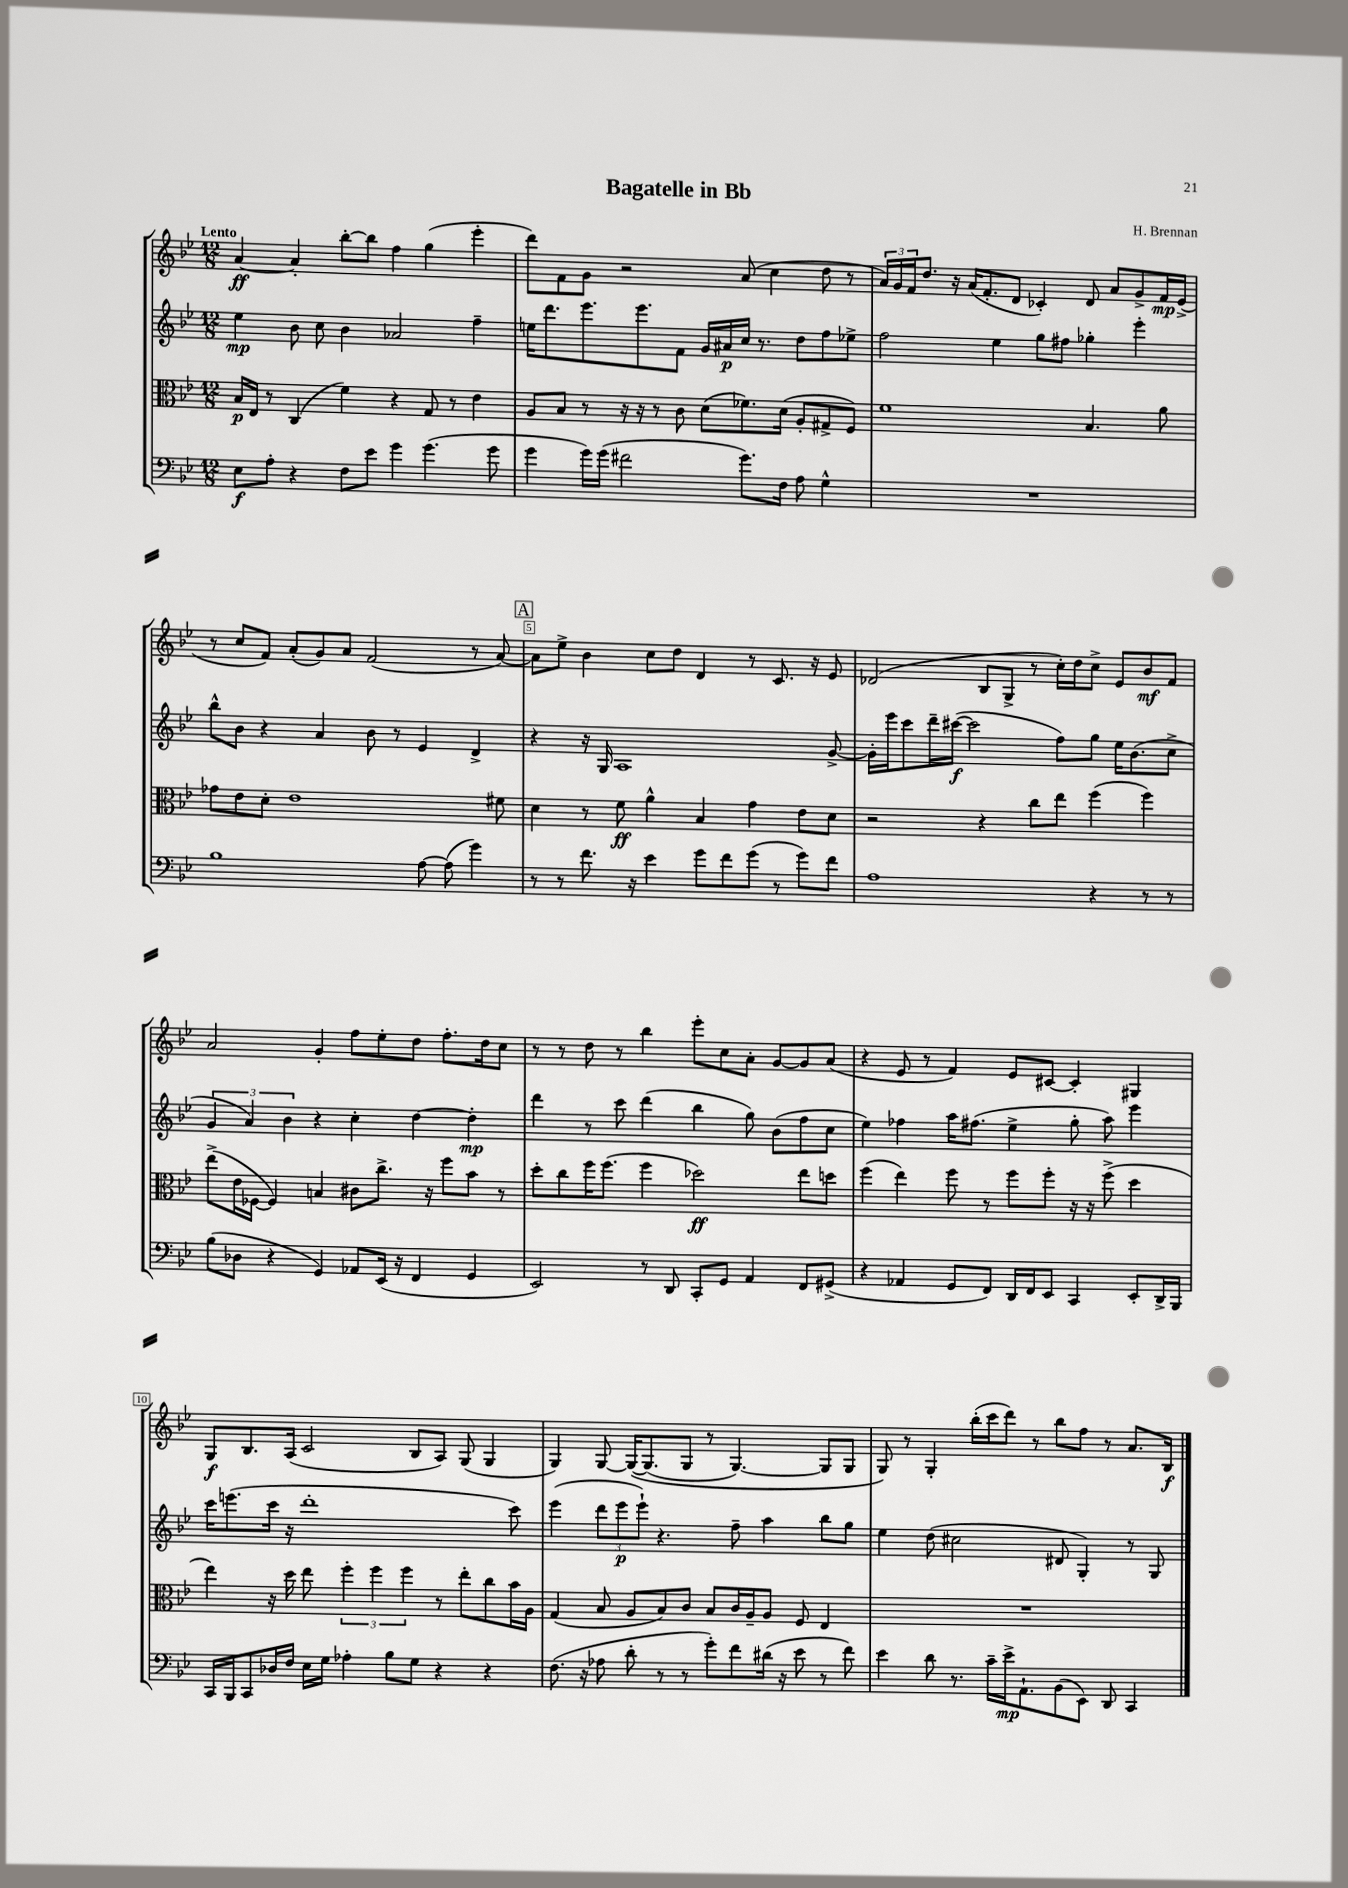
\header { title = "Bagatelle in Bb" composer = "H. Brennan" }
<<
\new StaffGroup <<
\new Staff = "s0" {
    \clef treble \key bes \major \numericTimeSignature \time 12/8 \tempo "Lento"
    a'4~\ff a'4-. bes''8~-. bes''8 f''4 g''4( ees'''4-. |
    d'''8) f'8 g'8 r2 a'8( c''4 d''8 r8 |
    \tuplet 3/2 { a'16) g'16 f'16 } d''8. r16 a'16( f'8.-. d'8 ces'4-.) d'8 a'8 g'8-> f'16\mp ees'16->( |
    r8 c''8 f'8) a'8-.( g'8) a'8 f'2( r8 a'8~) |
    \mark \markup { \box "A" } a'8 ees''8-> bes'4 c''8 d''8 d'4 r8 c'8. r16 ees'8 |
    des'2( bes8 g8-> r8 c''16-.) d''16 c''8-> ees'8 bes'8\mf f'8 |
    a'2 g'4-. f''8 ees''8-. d''8 f''8.-. d''16 c''8 |
    r8 r8 d''8 r8 bes''4 ees'''8-. c''8 a'8-. g'8~ g'8 a'8( |
    r4 ees'8 r8 f'4) ees'8 cis'8~ cis'4-. gis4 |
    g8\f bes8. a16( c'2 bes8 a8) g8( g4 |
    g4) g8~ g16~\( g8.( g8 r8 g4.~) g8 g8 |
    g8\) r8 g4-. bes''16-.( c'''16 d'''8) r8 bes''8 f''8 r8 a'8. bes16\f \bar "|." |
}
\new Staff = "s1" {
    \clef treble \key bes \major \numericTimeSignature \time 12/8
    ees''4\mp bes'8 c''8 bes'4 aes'2 f''4-- |
    e''16 d'''8. ees'''8. ees'''8. f'8 g'16 ais'16\p c''16 r8. d''8 f''8 ees''8-> |
    f''2 ees''4 g''8 fis''8 ges''4-. ees'''4-. |
    bes''8-^ bes'8 r4 a'4 bes'8 r8 ees'4 d'4-> |
    \mark \markup { \box "A" } r4 r16 g16 a1 g'8~-> |
    g'16-. ees'''16 c'''8 d'''16-- cis'''16~\f( cis'''2 f''8) g''8 ees''16 bes'8.( c''8-> |
    \tuplet 3/2 { g'4 a'4) bes'4 } r4 c''4-. d''4~ d''4-.\mp |
    d'''4 r8 c'''8 d'''4( bes''4 g''8) bes'8( f''8 c''8 |
    ees''4) fes''4 a''16 fis''8.( ees''4-> g''8-. a''8) ees'''4 |
    c'''16 e'''8.( c'''16 r16 d'''1-. c'''8) |
    ees'''4( \tuplet 3/2 { d'''8 ees'''8\p ees'''8-!) } r4. f''8-- a''4 bes''8 g''8 |
    ees''4 d''8( cis''2 dis'8 g4-.) r8 g8 \bar "|." |
}
\new Staff = "s2" {
    \clef alto \key bes \major \numericTimeSignature \time 12/8
    bes16\p ees16 r8 c4( f'4) r4 g8 r8 ees'4 |
    a8 bes8 r8 r16 r16 r8 c'8 d'8( fes'8.) d'16( a8-. gis8-> f8) |
    f'1 bes4. a'8 |
    ges'8 ees'8 d'8-. ees'1 fis'8 |
    \mark \markup { \box "A" } d'4 r8 f'8\ff a'4-^ bes4 g'4 ees'8 d'8 |
    r2 r4 c''8 ees''8 f''4( f''4) |
    ees''8->( ees'16 fes16~ fes4) b4 cis'8 c''8.-> r16 f''8 bes'8 r8 |
    d''8-. c''8 f''16 f''8.( f''4 des''2\ff) ees''8 d''8 |
    f''4( ees''4) f''8 r8 f''8 f''8-. r16 r16 f''8->( d''4 |
    ees''4) r16 d''16 ees''8 \tuplet 3/2 { f''4-. f''4 f''4 } r8 ees''8-. c''8 bes'16 a16 |
    g4( bes8 a8 bes8) c'8 bes8 c'16 a16-- a8 f8 ees4 |
    R1. \bar "|." |
}
\new Staff = "s3" {
    \clef bass \key bes \major \numericTimeSignature \time 12/8
    ees8\f a8-. r4 f8 ees'8 g'4 g'4.( g'8 |
    g'4 g'16) g'16( fis'2 g'8.) f16 a8 g4-^ |
    R1. |
    bes1 a8~ a8( g'4) |
    \mark \markup { \box "A" } r8 r8 f'8. r16 ees'4 g'8 f'8 g'8( r8 g'8) f'8 |
    a1 r4 r8 r8 |
    bes8( des8 r4 g,4) aes,8 ees,16( r16 f,4 g,4 |
    ees,2) r8 d,8 c,8-. g,8 a,4 f,8 gis,8->( |
    r4 aes,4 g,8 f,8) d,16 f,16 ees,8 c,4 ees,8-. d,16-> bes,,16 |
    c,16 bes,,16 c,8 des16 f16 ees16 g16 aes4-. bes8 g8 r4 r4 |
    f8.( r16 aes8 d'8-. r8 r8 g'8-.) f'8 dis'16( r16 ees'8 r8 f'8) |
    ees'4 d'8 r8. c'16-- ees'16->\mp a,8.-! bes,8( ees,8) d,8 c,4 \bar "|." |
}
>>
>>
\layout { \context { \Score \override BarNumber.break-visibility = ##(#f #t #t) barNumberVisibility = #(every-nth-bar-number-visible 5) \override BarNumber.stencil = #(make-stencil-boxer 0.1 0.3 ly:text-interface::print) } }
